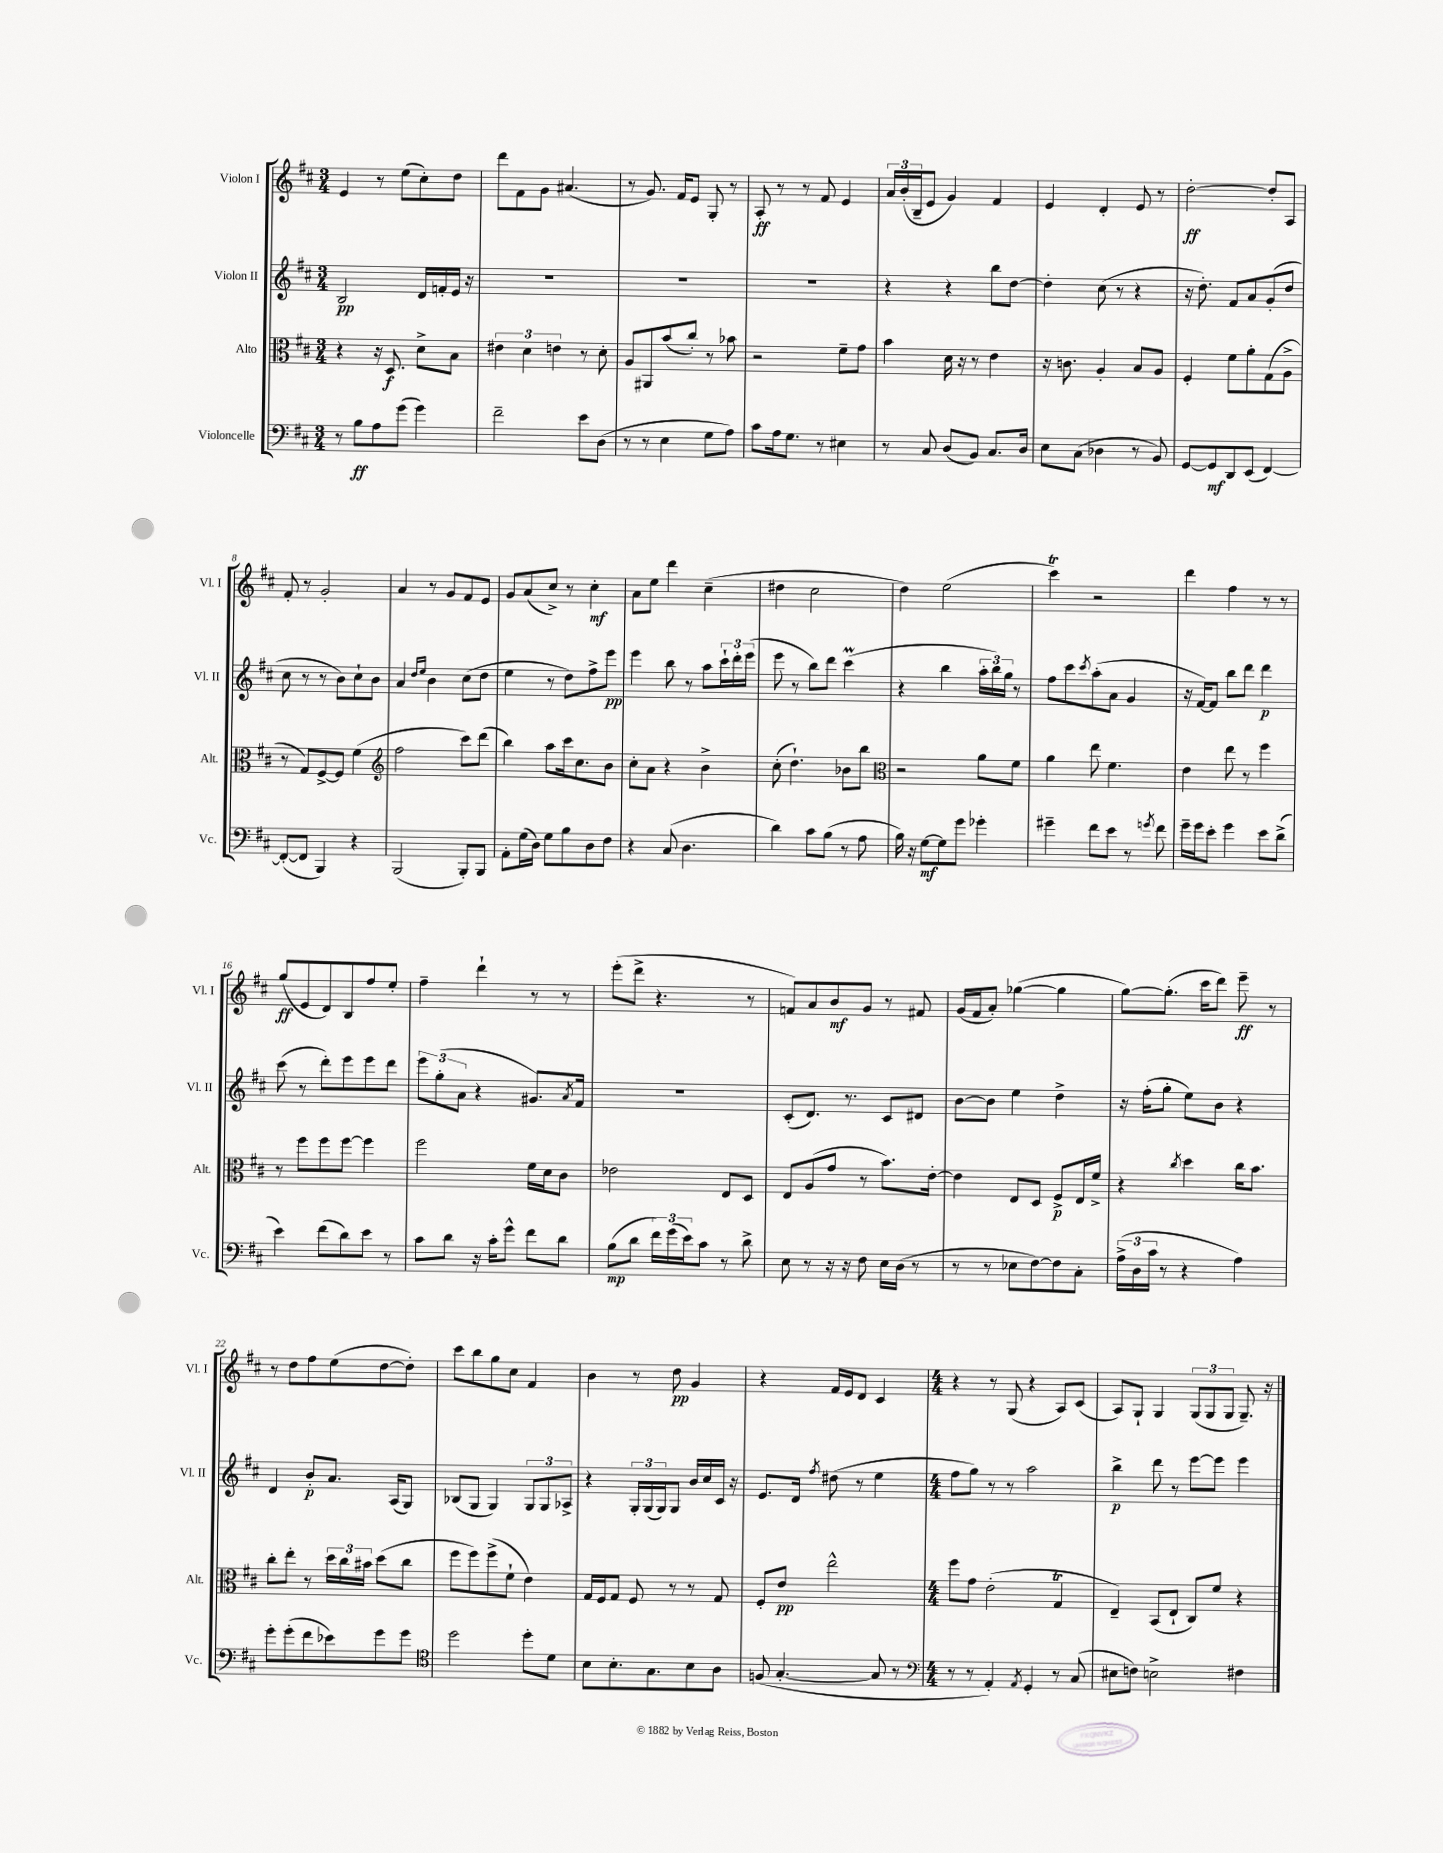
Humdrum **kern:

**kern	**kern	**kern	**kern
*staff4	*staff3	*staff2	*staff1
*clefF4	*clefC3	*clefG2	*clefG2
*k[f#c#]	*k[f#c#]	*k[f#c#]	*k[f#c#]
*M3/4	*M3/4	*M3/4	*M3/4
8r	4r	2B/	4e/
8B\L	.	.	.
8A\	16r	.	8r
.	8.D/	.	.
(8g\J	.	.	(8ee\L
4g\)	8d^\L	16d/LL	8cc#'\)
.	.	16f'/	.
.	8B\J	16e/JJ	8dd\J
.	.	16r	.
=	=	=	=
2f#~\	6e#\	2.r	8ddd\L
.	.	.	8f#\
.	6d\	.	.
.	.	.	8g\J
.	6e\	.	.
.	.	.	(4.a#/
8e\L	8r	.	.
(8D\J	8d'\	.	.
=	=	=	=
8r	8A/L	2.r	8r
8r	8AA#/	.	8.g/)
4E\	(8b/	.	.
.	.	.	16f#/LK
.	8cc#'/J)	.	8e/J
8G\L	8r	.	8G'/
8A\J)	8b-\	.	8r
=	=	=	=
8c#\L	2r	2.r	8A'/
16A\k	.	.	8r
8.G\J	.	.	.
.	.	.	8r
8r	.	.	8f#/
4E#\	8f#~\L	.	4e/
.	8g\J	.	.
=	=	=	=
8r	4b\	4r	24a/LL
.	.	.	(24b'/
.	.	.	24B~/J
8C#/	.	.	8e/J
(8D/L	16d\	4r	4g/)
.	16r	.	.
8BB/J)	8r	.	.
8.C#/L	4e\	8bb\L	4f#/
.	.	[8dd\J	.
16D/Jk	.	.	.
=	=	=	=
8E\L	16r	4dd'\]	4e/
.	8.c\	.	.
(8C#\J	.	.	.
4D-\	4A'/	(8cc#\	4d'/
.	.	8r	.
8r	8B/L	4r	8e/
8BB/)	8A/J	.	8r
=	=	=	=
[8GG/L	4F#'/	16r	[2dd'\
.	.	8.dd'\)	.
8GG/]	.	.	.
8DD/	8f#\L	8f#/L	.
(8EE/J	8a'\	8a/	.
[4FF#/)	(8G\	(8g'/	8dd'/]L
.	8A^\J	8dd/J	8A/J
=	=	=	=
(8FF#'/_L	8r	8cc#\	8f#'/
8FF#/]J	8G/L)	8r	8r
4BBB/)	[8F#^/	8r	2g'/
.	8F#/]J	8b\L)	.
4r	(4f#\	8cc#`\	.
.	.	8b\J	.
=	=	=	=
*	*clefG2	*	*
(2BBB/	2ff#\	4a/	4a/
.	.	16qqdd/LL	.
.	.	16qqee/JJ	.
.	.	4b\	8r
.	.	.	8g/L
8BBB'/L)	8ccc#\L)	(8cc#\L	8f#/
8BBB/J	(8ddd\J	8dd\J	8e/J
=	=	=	=
8AA'\L	4bb\)	4ee\	8g/L
(16G\L	.	.	(8a/
16D\JJ)	.	.	.
8G\L	8aa\L	8r	8cc#^/J)
8B\	16ccc#\k	8dd\L)	8r
.	8.cc#\	.	.
8D\	.	8ff#^\	4cc#'\
8F#\J	8b\J	8eee\J	.
=	=	=	=
4r	8cc#'\L	4eee\	8a\L
.	8a\J	.	8ee\J
(8C#/	4r	8bb\	4ddd\
4.D\	.	8r	.
.	4b^\	8aa\L	(4cc#~\
.	.	24ccc#`\L	.
.	.	24ddd'\	.
.	.	(24eee\JJ	.
=	=	=	=
4d\)	(8cc#'\	8eee\	4dd#\
.	4.dd`\)	8r	.
8c#\L	.	8bb\L)	2cc#\
(8B\J	.	8ddd\J	.
8r	8b-\L	(4ccc#\	.
8A\	8bb\J	.	.
=	=	=	=
*	*clefC3	*	*
16B\)	2r	4r	4dd\)
16r	.	.	.
[8G\L	.	.	.
8G\]	.	4bb\	(2ee\
8g\J	.	.	.
4g-'\	8a\L	24aa'\LL	.
.	.	24bb\)	.
.	.	24gg\JJ	.
.	8f#\J	8r	.
=	=	=	=
4g#~\	4a\	8ff#\L	4ccc#\)
.	.	8ccc#\	.
.	.	8qccc#/	.
8f#\L	8ee\	(8aa'\	2r
8e\J	4.f#\	8a\J	.
8r	.	4g/	.
8qg/	.	.	.
8f#\	.	.	.
=	=	=	=
16g~\LL	4e\	16r	4ddd\
16g\J	.	[16f#/LK)	.
8e'\J	.	8f#/]J	.
4g\	8ee\	8bb\L	4ff#\
.	8r	8ddd\J	.
8e\L	4ff#\	4ddd\	8r
(8d^\J	.	.	8r
=	=	=	=
4e\)	8r	(8ccc#\	(8gg/L
.	8ff#\L	8r	8e/
(8f#\L	8ff#\	8ddd'\L)	8d/)
8d\)	[8ff#\J	8eee\	8B/
8e\J	4ff#\]	8eee\	8ff#/
8r	.	8ddd\J	8ee'/J
=	=	=	=
8c#\L	2ff#\	12eee\L	4ff#~\
.	.	(12gg'\	.
8d\J	.	.	.
.	.	12a\J	.
16r	.	4r	4ddd`\
16c#'\LK	.	.	.
8g^^\J	.	.	.
8f#\L	16f#\LL	8.g#/L)	8r
.	16d\J	.	.
8d\J	8c#\J	.	8r
.	.	8qa/	.
.	.	16f#/Jk	.
=	=	=	=
(8B\L	2e-\	2.r	(8eee'\L
8d\J	.	.	8ddd^\J
24f#\LL)	.	.	4.r
(24g\	.	.	.
24e\J)	.	.	.
8c#\J	.	.	.
8r	8E/L	.	.
8d^\	8D/J	.	8r
=	=	=	=
8E\	8E/L	(8c#'/L	8f/L)
8r	(8A/	8.d/J)	8a/
16r	8g/J	.	8b/
16r	.	8.r	.
8F#\	8r	.	8g/J
16E\LL	8.b\L)	8c#/L	8r
(16D\JJ	.	.	.
8r	.	8d#/J	8f#/
.	[16e'\Jk	.	.
=	=	=	=
8r	4e\]	[8b\L	(16g/LL
.	.	.	16f#/J
8r	.	8b\]J	8a'/J)
8E-\L	8E/L	4ee\	([4gg-\
[8F#\)	8D/J	.	.
8F#\]	8F#^/L	4dd^\	4gg-\]
8C#'\J	16E/L	.	.
.	16f#^/JJ	.	.
=	=	=	=
(24A^\LL	4r	16r	[8gg\L)
24D\	.	.	.
.	.	(16ff#'\LK	.
24c#\JJ	.	.	.
8r	.	8gg'\J	(8.gg'\]J
.	8qcc#/	.	.
4r	4dd\	8ee\L)	.
.	.	.	16ccc#\LK
.	.	8b\J	8ddd\J)
4A\)	16cc#\LK	4r	8eee~\
.	8.b\J	.	.
.	.	.	8r
=	=	=	=
8g'\L	8cc#'\L	4d/	8r
(8g'\	8ee'\J	.	8dd\L
8f#\	8r	8b'/L	8ff#\
8e-\)	24dd\LL	8.a/J	(8ee\
.	24cc#\	.	.
.	24b#\JJ	.	.
8g\	(8dd\L	.	[8dd\
.	.	(16A/LK	.
8g\J	8cc#\J	8G/J)	8dd'\]J)
=	=	=	=
*clefC4	*	*	*
2dd\	8ff#\L	(8B-/L	8ccc#\L
.	8ff#\)	8G/J	8bb\
.	(8ff#^\	4G/)	8gg\
.	8f#`\J	.	8cc#\J
8dd'\L	4e\)	12G/L	4f#/
.	.	12G/	.
8d\J	.	.	.
.	.	12A-^/J	.
=	=	=	=
8B\L	16G/LL	4r	4b\
.	16F#/J	.	.
8.B'\	8G/J	.	.
.	8F#/	24G'/LL	8r
.	.	(24G/	.
8.G\	.	.	.
.	.	24G/J)	.
.	8r	8G/J	8dd\
8B\	8r	16b/LL	4g/
.	.	16cc#/	.
8A\J	8G/	16c#/JJ	.
.	.	16r	.
=	=	=	=
(8F/	8F#'/L	8.e/L	4r
[4.G'/	8e/J	.	.
.	.	16d/Jk	.
.	.	8qff#/	.
.	2ee^^\	(8dd#\	16f#/LL
.	.	.	16e/J
.	.	8r	8d/J
8G/]	.	4ee\	4c#/
8r	.	.	.
=	=	=	=
*clefF4	*	*	*
*M4/4	*M4/4	*M4/4	*M4/4
8r	8ff#\L	8ff#\L	4r
8r	8g\J	8gg\J)	.
4AA'/)	(2e'\	8r	8r
.	.	8r	(8G/
8qAA/	.	.	.
4GG'/	.	2aa\	4r
8r	4G/	.	8A/L)
(8C#/	.	.	(8c#/J
=	=	=	=
8E#\L	4E~/)	4bb^\	8A/L)
8F\J)	.	.	8G`/J
2E^\	(8BB/L	8ddd\	4G/
.	8E`/J	8r	.
.	8C#/L)	[8eee\L	(12G/L
.	.	.	12G/
.	8f#/J	8eee\]J	.
.	.	.	12G/J
4F#\	4r	4eee\	8.G~/)
.	.	.	16r
==	==	==	==
*-	*-	*-	*-
